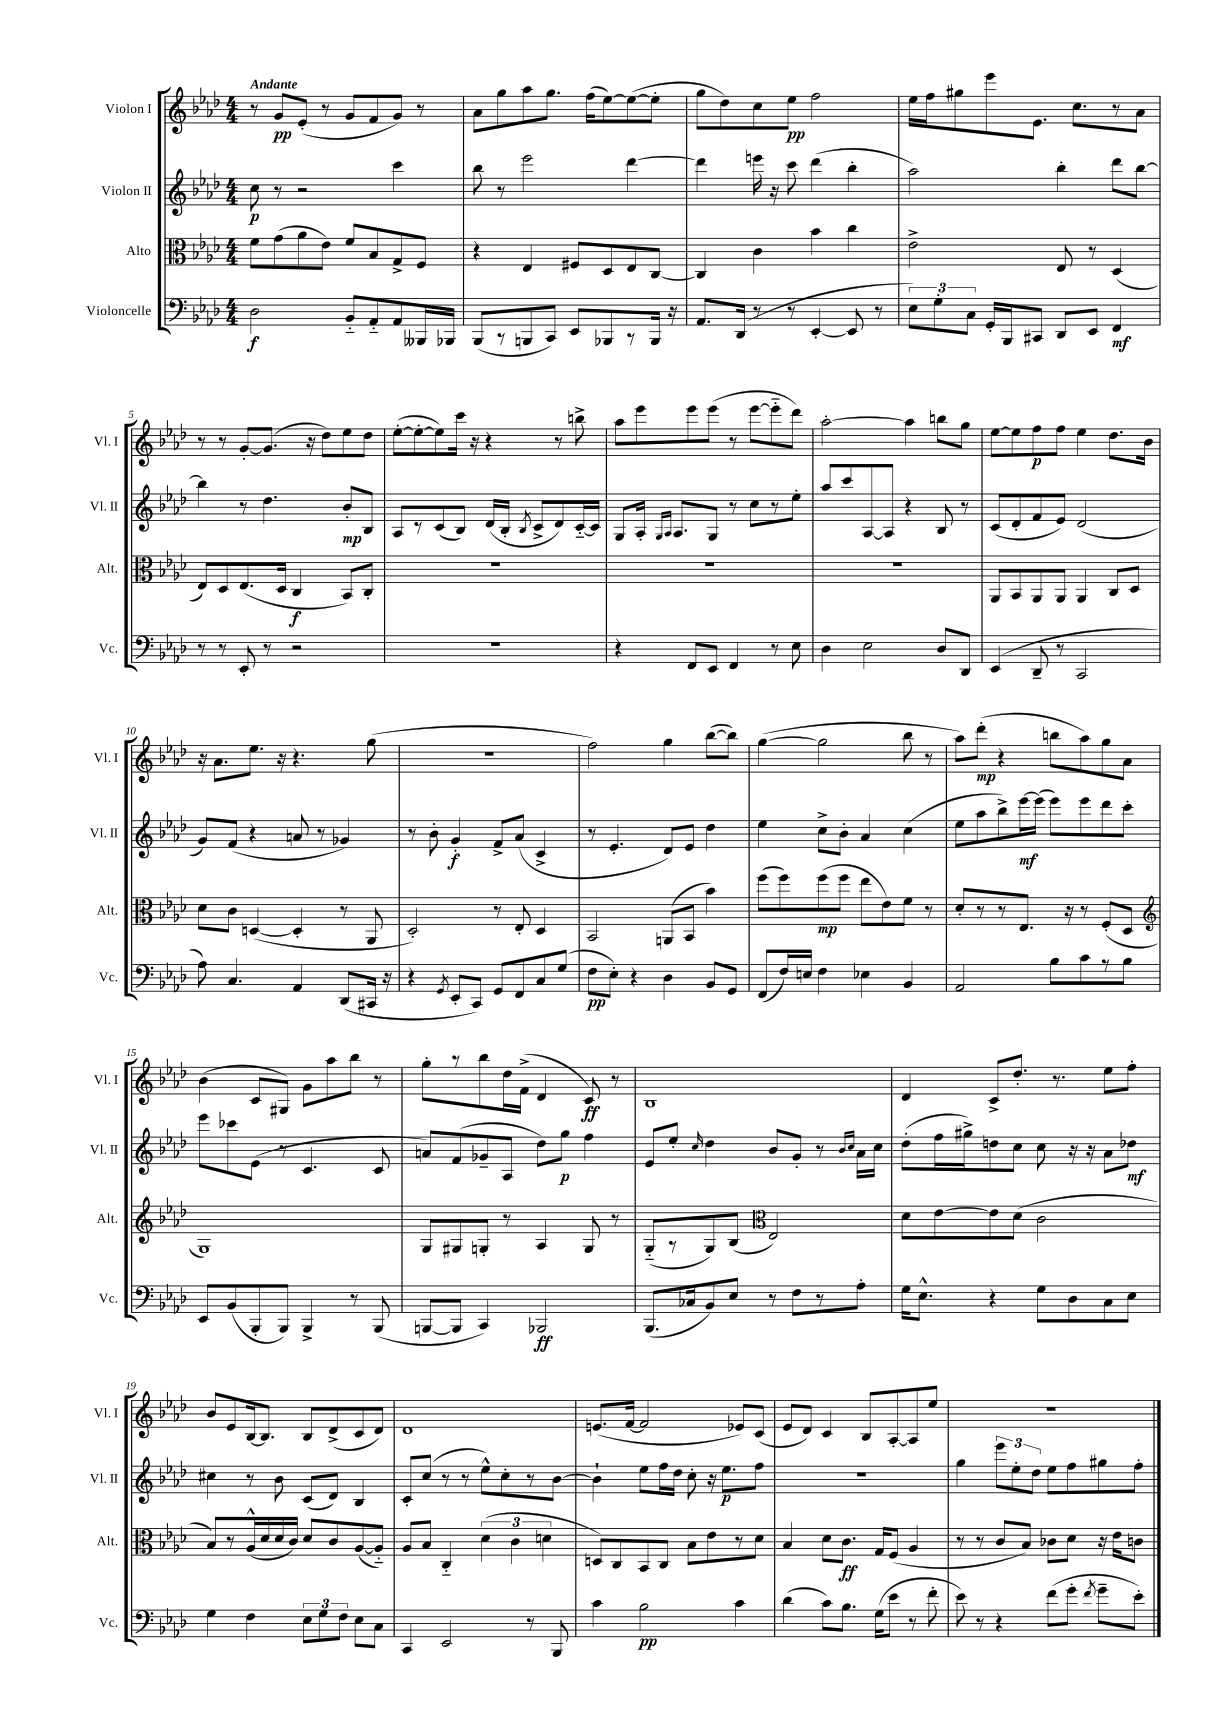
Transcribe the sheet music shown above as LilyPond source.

<<
\new StaffGroup <<
\new Staff = "s0" \with { instrumentName = "Violon I" shortInstrumentName = "Vl. I" } {
    \clef treble \key aes \major \numericTimeSignature \time 4/4 \tempo "Andante"
    \autoBeamOff r8 g'8[\pp ees'8]-.( r8 g'8[ f'8 g'8]) r8 |
    aes'8[ g''8 aes''8 g''8.] f''16[( ees''8~) ees''8~( ees''8]-. |
    g''8[ des''8) c''8 ees''8]\pp f''2 |
    ees''16[ f''16 gis''8 ees'''8 ees'8.] c''8.[ r8 aes'8] |
    r8 r8 g'8[~-. g'8.]( r16 des''8[) ees''8 des''8] |
    ees''8[~-.( ees''8~-. ees''8) c'''16] r16 r4 r8 b''8-> |
    aes''8[ ees'''8 ees'''8 ees'''8]( r8 ees'''8[~ ees'''8-_ des'''8]) |
    aes''2~-. aes''4 b''8[ g''8] |
    ees''8[~ ees''8 f''8\p f''8] ees''4 des''8.[ bes'16] |
    r16 aes'8.[ ees''8.] r16 r4. g''8( |
    R1 |
    f''2) g''4 bes''8[~( bes''8]) |
    g''4~( g''2 bes''8 r8 |
    aes''8[) des'''8]-.\mp( r4 b''8[ aes''8) g''8 aes'8] |
    bes'4( c'8[ gis8]) g'8[ aes''8 bes''8] r8 |
    g''8[-. r8 bes''8 des''16 f'16]->( des'4 c'8\ff) r8 |
    bes1 |
    des'4 c'8[-> des''8.]-. r8. ees''8[ f''8]-. |
    bes'8[ ees'8 bes16~ bes8.] bes8[ des'8->( c'8 des'8]) |
    des'1 |
    e'8.[( f'16]~ f'2 ees'8[) c'8]( |
    ees'8[ des'8]) c'4 bes8[ aes8~-. aes8 ees''8] |
    r1 \bar "|." |
}
\new Staff = "s1" \with { instrumentName = "Violon II" shortInstrumentName = "Vl. II" } {
    \clef treble \key aes \major \numericTimeSignature \time 4/4
    \autoBeamOff c''8\p r8 r2 c'''4 |
    bes''8 r8 ees'''2 des'''4~ |
    des'''4 e'''16 r16 c'''8 des'''4( bes''4-. |
    aes''2) bes''4-. des'''8[ bes''8]~ |
    bes''4 r8 des''4. bes'8[-.\mp bes8] |
    aes8[ r8 c'8( bes8]) des'16[( bes16]-. \acciaccatura { bes8 } c'8[-> des'8) c'16~-_ c'16] |
    g8[ aes16]-. \grace { g16[ aes16] } aes8.[ g8] r8 c''8[ r8 ees''8]-. |
    aes''8[ c'''8 aes8~ aes8] r4 bes8 r8 |
    c'8[( des'8-. f'8 ees'8]) des'2( |
    g'8[) f'8]( r4 a'8 r8 ges'4) |
    r8 bes'8-. g'4-.\f f'8[-> aes'8]( c'4-> |
    r8 ees'4.-. des'8[) ees'8] des''4 |
    ees''4 c''8[-> bes'8]-. aes'4 c''4( |
    ees''8[ aes''8 bes''8->) ees'''16~\mf ees'''16]( ees'''8[) ees'''8 des'''8 c'''8]-. |
    ees'''8[ ces'''8 ees'8]( r8 c'4. c'8 |
    a'8[) f'8( ges'8-- aes8] des''8[) g''8]\p f''4 |
    ees'8[ ees''8]-. \grace { c''16 } des''4 bes'8[ g'8]-. r8 \grace { bes'16[ c''16] } aes'16[ c''16] |
    des''8[-.( f''16 gis''16->) d''8 c''8] c''8 r16 r16 aes'8[ des''8]\mf |
    cis''4 r8 bes'8 c'8[( des'8]) bes4 |
    c'8[-. c''8]( r8 r8 ees''8[-^) c''8-. r8 bes'8]~ |
    bes'4-! ees''8[ f''16 des''16] c''8-. r16 ees''8.[\p f''8] |
    R1 |
    g''4 \tuplet 3/2 { ees'''8[ ees''8-. des''8] } ees''8[ f''8 gis''8 f''8]-. \bar "|." |
}
\new Staff = "s2" \with { instrumentName = "Alto" shortInstrumentName = "Alt." } {
    \clef alto \key aes \major \numericTimeSignature \time 4/4
    \autoBeamOff f'8[ g'8( aes'8 ees'8]) f'8[ bes8 g8-> f8] |
    r4 ees4 fis8[ des8 ees8 c8]~ |
    c4 c'4 bes'4 c''4 |
    ees'2-> ees8 r8 des4( |
    ees8[) des8 ees8.( des16] c4\f bes,8[) c8]-. |
    R1 |
    R1 |
    R1 |
    aes,8[ bes,8 aes,8 aes,8] aes,4 c8[ des8] |
    des'8[ c'8] d4~( d4-. r8 aes,8 |
    des2-.) r8 ees8-. des4 |
    bes,2 a,8[( bes,8] bes'4) |
    f''8[( f''8) f''8\mp( f''8] ees''8[ ees'8) f'8] r8 |
    des'8[-. r8 r8 ees8.] r16 r8 f8[-.( des8] |
    \clef treble g1) |
    g8[ gis8 g8]-. r8 aes4 g8 r8 |
    g8[-_( r8 g8) bes8]( \clef alto ees2) |
    des'8[ ees'8~ ees'8 des'8]( c'2 |
    bes8[) r8 aes16-^( des'16 des'16 c'16]) des'8[ c'8 aes8~( aes8]-_) |
    aes8[ bes8] c4-_ \tuplet 3/2 { des'4( c'4 d'4 } |
    d8[) c8 bes,8 c8] bes8[ ees'8 r8 des'8] |
    bes4 des'8[ c'8.]\ff g16[ f8]( aes4 |
    r8 r8 c'8[ bes8]) ces'8[ des'8] r16 ees'16[ c'8] \bar "|." |
}
\new Staff = "s3" \with { instrumentName = "Violoncelle" shortInstrumentName = "Vc." } {
    \clef bass \key aes \major \numericTimeSignature \time 4/4
    \autoBeamOff des2\f bes,8[-_ aes,8-_ aes,8 beses,,16 bes,,16] |
    bes,,8[( r8 b,,8 c,8]) ees,8[ bes,,8 r8 bes,,16] r16 |
    aes,8.[ des,16]( r8 r8 ees,4~-. ees,8 r8 |
    \tuplet 3/2 { ees8[) g8-. c8] } g,16[-. bes,,16 cis,8] des,8[ ees,8] f,4\mf |
    r8 r8 ees,8-. r8 r2 |
    R1 |
    r4 f,8[ ees,8] f,4 r8 ees8 |
    des4 ees2 des8[ des,8] |
    ees,4( des,8-- r8 c,2 |
    aes8) c4. aes,4 des,8[( cis,16] r16 |
    r4 \acciaccatura { g,8 } ees,8[-. c,8]) g,8[ f,8 c8 g8]( |
    f8[\pp ees8]-.) r4 des4 bes,8[ g,8] |
    f,8[( f16) e16] f4 ees4 bes,4 |
    aes,2 bes8[ c'8 r8 bes8] |
    ees,8[ bes,8( bes,,8-. bes,,8]) bes,,4-> r8 bes,,8( |
    b,,8[~ b,,8] c,4) bes,,2\ff |
    bes,,8.[( ces16 bes,8) ees8] r8 f8[ r8 aes8]-. |
    g16[ ees8.]-^ r4 g8[ des8 c8 ees8] |
    g4 f4 \tuplet 3/2 { ees8[ g8 f8] } ees8[ c8] |
    c,4 ees,2 r8 bes,,8 |
    c'4 bes2\pp c'4 |
    des'4( c'8[) bes8.] g16[( ees'8] r8 f'8-. |
    ees'8) r8 r4 f'8[( g'8]-. \acciaccatura { f'8 } g'8[-- ees'8]-.) \bar "|." |
}
>>
>>
